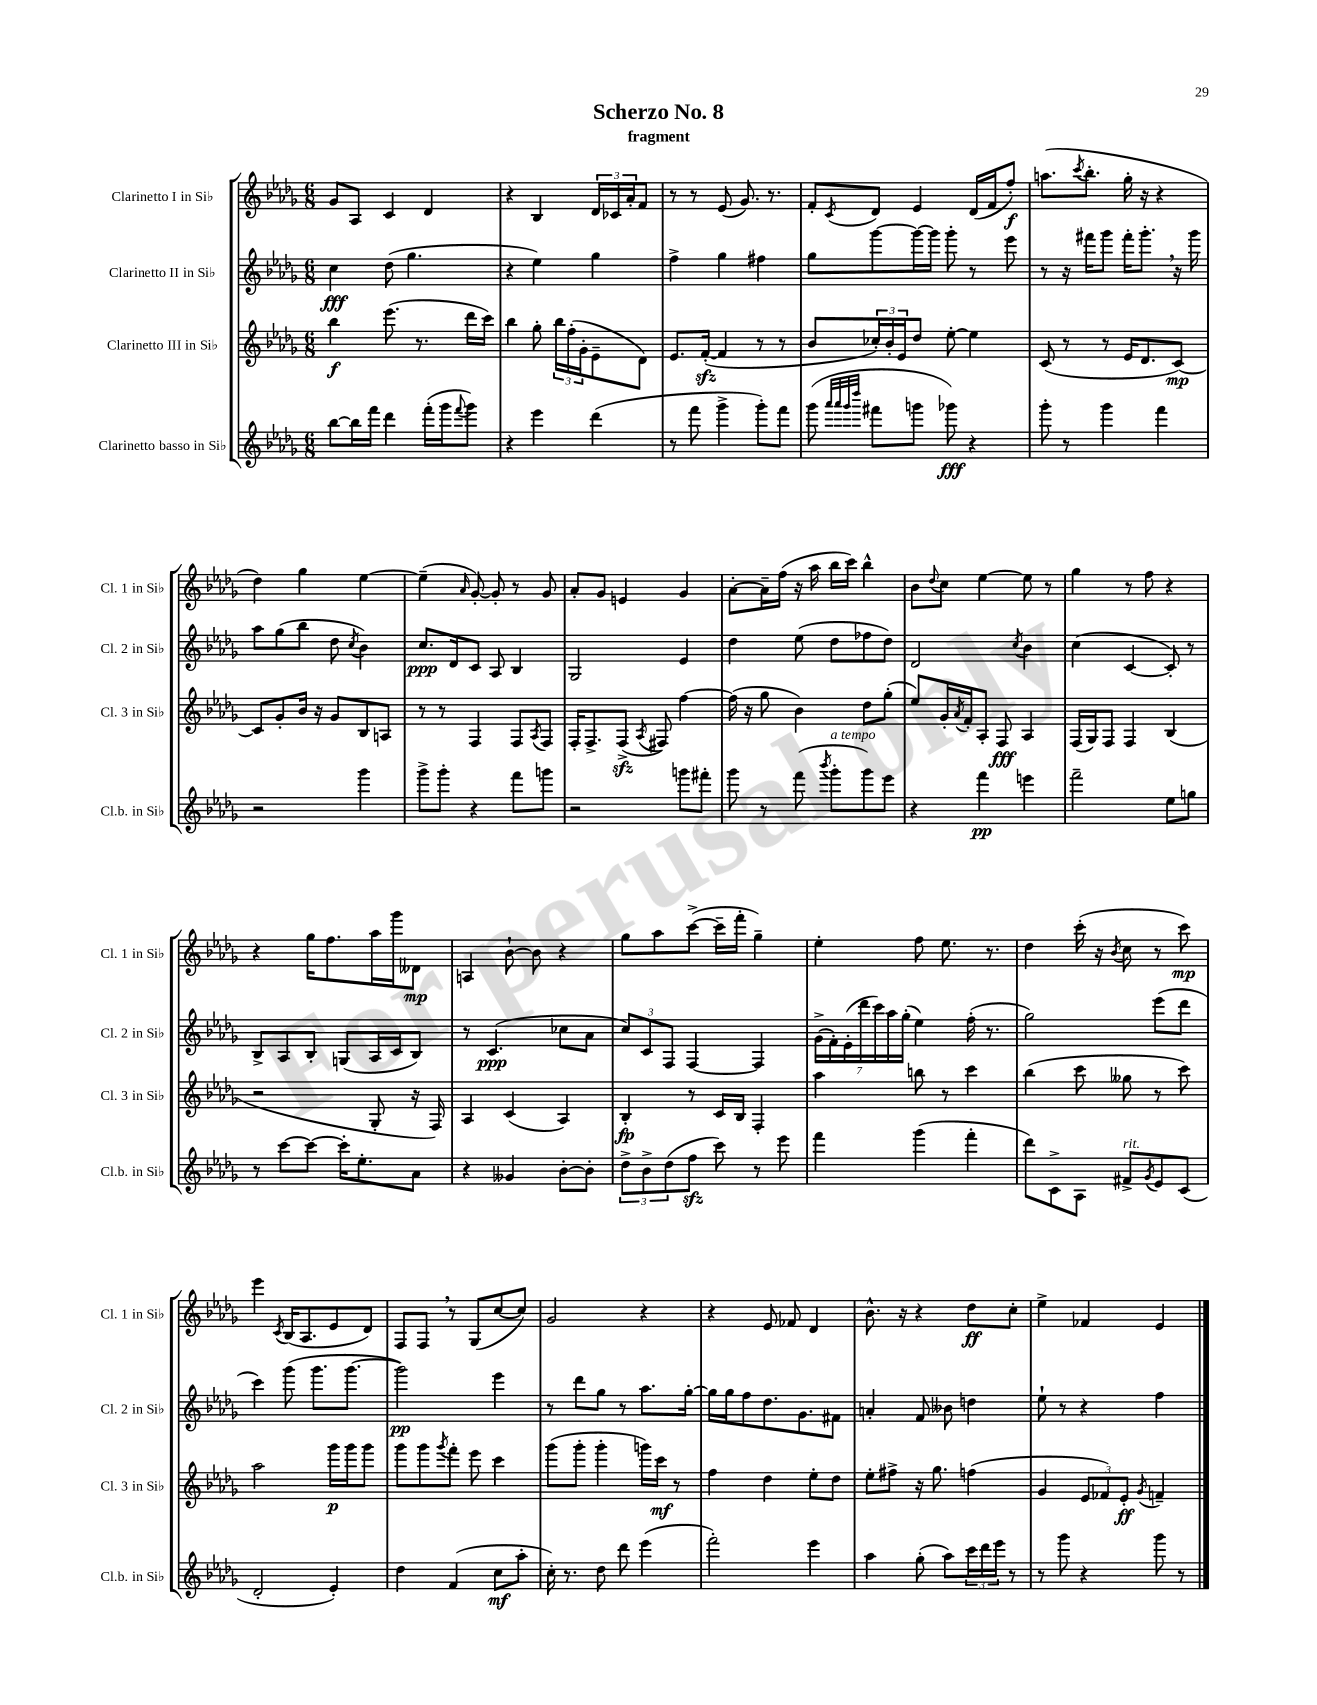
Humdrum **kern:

**kern	**kern	**kern	**kern
*staff4	*staff3	*staff2	*staff1
*clefG2	*clefG2	*clefG2	*clefG2
*k[b-e-a-d-g-]	*k[b-e-a-d-g-]	*k[b-e-a-d-g-]	*k[b-e-a-d-g-]
*M6/8	*M6/8	*M6/8	*M6/8
[8bb-\L	4bb-\	4cc\	8g-/L
16bb-\]L	.	.	8A-/J
16fff\JJ	.	.	.
4ddd-\	(8.eee-\	(8dd-\	4c/
.	.	4.gg-\	.
.	8.r	.	.
(16fff'\LL	.	.	4d-/
16ggg-\J	.	.	.
8qqfff/	.	.	.
8ggg-\J)	16ddd-\LL	.	.
.	16ccc\JJ)	.	.
=	=	=	=
4r	4bb-\	4r	4r
4eee-\	8gg-'\	4ee-\)	4B-/
.	24bb-\LL	.	.
.	(24ff'\	.	.
.	24g-'\J	.	.
(4ddd-\	8e-~\	4gg-\	24d-/LL
.	.	.	24c-/
.	.	.	24a-'/J
.	8d-\J)	.	8f/J
=	=	=	=
8r	8.e-/L	4ff^\	8r
8fff\	.	.	8r
.	([16f'/Jk	.	.
4ggg-^\	4f/]	4gg-\	(8e-/
.	.	.	8.g-/)
8ggg-'\L)	8r	4ff#\	.
.	.	.	8.r
8fff\J	8r	.	.
=	=	=	=
(8ggg-\	8b-/L	8gg-\L	8f'/L
32qqaaa-/LLL	.	.	.
32qqaaa-/	.	.	.
32qqggg-/	.	.	.
32qqdddd-/JJJ	.	.	8qc/
8fff#\L	24cc-'/L)	[8ggg-\	8d-/J
.	24b-'/	.	.
.	24e-/J	.	.
8ggg\J	8dd-/J	16ggg-\_L	4e-/
.	.	16ggg-\]JJ	.
8ggg-\)	[8ee-'\	8ggg-'\	.
4r	4ee-\]	8r	(16d-/LL
.	.	.	16f/J
.	.	8eee-\	8ff'/J)
=	=	=	=
8ggg-'\	(8c/	8r	(8.aa\L
8r	8r	16r	.
.	.	.	8qccc/
.	.	16fff#\LK	8.bb-'\J
4ggg-\	8r	8ggg-\J	.
.	16e-/LK	16fff#'\LK	16gg-'\
.	8.d-/	8.ggg-'\J	16r
4fff\	.	.	4r
.	[8c/J)	16r	.
.	.	16ggg-\	.
=	=	=	=
2r	8c/]L	8aa-\L	4dd-\)
.	8g-'/	(8gg-\	.
.	16b-/Jk	8bb-\J	4gg-\
.	16r	.	.
.	8g-/L	8dd-\	.
.	.	8qcc/	.
4ggg-\	8B-/	4b-\)	[4ee-\
.	8A/J	.	.
=	=	=	=
8ggg-^\L	8r	8.cc/L	(4ee-~\]
8ggg-'\J	8r	.	.
.	.	16d-/k	.
.	.	.	16qqa-/
4r	4F/	8c/J	[8g-'/)
.	.	8A-/	8g-'/]
8fff\L	8F/L	4B-/	8r
.	8qA-/	.	.
8ggg\J	8F/J	.	8g-/
=	=	=	=
2r	16F'/LK	2G-/	8a-'/L
.	8.F^/	.	.
.	.	.	8g-/J
.	(8F^/J	.	4e/
.	8qA-/	.	.
.	8F#/)	.	.
8ggg\L	[4ff\	4e-/	4g-/
8fff#'\J	.	.	.
=	=	=	=
8ggg-\	(16ff\]	4dd-\	[8a-'\L
.	16r	.	.
8r	8gg-\	.	16a-~\]L
.	.	.	(16ff\JJ
(8fff\	4b-\)	(8ee-\	16r
.	.	.	16aa-\
8qbbb-/	.	.	.
8ggg-'\L	.	8dd-\L	16bb-\LL
.	.	.	16ccc\JJ)
8ggg-\)	8dd-\L	8ff-\	4bb-^^\
8eee-\J	(8gg-'\J	8dd-\J)	.
=	=	=	=
4r	8ee-/L)	2d-/	8b-\L
.	.	.	8qqdd-/
.	16g-'/L	.	8cc\J
.	8qa-/	.	.
.	16f'/J	.	.
4fff\	8A-'/J	.	[4ee-\
.	8F/	.	.
.	.	8qcc/	.
4eee\	4A-/	4b-\	8ee-\]
.	.	.	8r
=	=	=	=
2fff~\	(16F/LL	(4cc\	4gg-\
.	16G-/J)	.	.
.	8F/J	.	.
.	4F/	[4c/	8r
.	.	.	8ff\
8ee-\L	(4B-/	8c'/])	4r
8gg\J	.	8r	.
=	=	=	=
8r	2r	8B-^/L	4r
[8ccc\L	.	8A-/	.
8ccc\_J	.	8B-'/J	16gg-\LK
.	.	.	8.ff\
16ccc'\]LK	.	(8G/L	.
8.ee-'\	.	.	.
.	8G-'/	16A-/L	16aa-\L
.	.	16c/J	16ggg-\J
8a-\J	16r	8B-/J)	8d--\J
.	16F/)	.	.
=	=	=	=
4r	4A-/	8r	4A/
.	.	(4.c/	.
4g--/	(4c/	.	[8b-`\
.	.	.	8b-\]
[8b-'\L	4A-/)	8cc-\L	4r
8b-'\]J	.	8a-\J	.
=	=	=	=
12dd-^\L	4B-'/	12cc/L)	8gg-\L
12b-^\	.	12c/	.
.	.	.	8aa-\
(12dd-\	.	12F/J	.
8ff\J	8r	[4F/	([8ccc^\J
8ccc\)	16c/LL	.	16ccc~\]LL
.	16B-/JJ	.	16fff'\JJ
8r	4F'/	4F/]	4gg-~\)
8eee-\	.	.	.
=	=	=	=
4fff\	4aa-\	(28g-^\LL	4ee-'\
.	.	28f'\)	.
.	.	(28e-'\	.
.	.	28ddd-\	.
.	.	28ccc\)	.
.	.	28aa-\	.
.	.	(28gg-'\JJ	.
(4ggg-\	8bb\	4ee-\)	8ff\
.	8r	.	8.ee-\
4fff'\	4ccc\	(16ff'\	.
.	.	8.r	8.r
=	=	=	=
8ddd-\L)	(4bb-\	2gg-\)	4dd-\
8c^\	.	.	.
8A-\J	8ccc\	.	(16ccc'\
.	.	.	16r
.	.	.	8qb-/
8f#^/L	8gg--\	.	8cc\
8qg-/	.	.	.
8e-/	8r	(8eee-\L	8r
(8c/J	8ccc\)	8ddd-\J	8ccc\)
=	=	=	=
2d-'/	2aa-\	4ccc\)	4eee-\
.	.	.	8qc/
.	.	(8ggg-\	(16B-/LK
.	.	.	8.A-/
.	.	8.ggg-\L	.
4e-'/)	16ggg-\LL	.	8e-/
.	16ggg-\J	[8.ggg-\J	.
.	8ggg-\J	.	8d-/J)
=	=	=	=
4dd-\	8ggg-\L	2ggg-\])	8F/L
.	8ggg-\	.	8F/J
.	8qggg-/	.	.
(4f/	8fff'\J	.	8r
.	8eee-\	.	(8G-/L
8cc\L	4ccc\	4eee-\	[8cc/
8aa-'\J	.	.	8cc/]J)
=	=	=	=
16cc'\)	(8ggg-\L	8r	2g-/
8.r	.	.	.
.	8ggg-'\J	8ddd-\L	.
8dd-\	4ggg-'\	8gg-\J	.
8ddd-\	.	8r	.
(4eee-\	16ggg\LL)	8.aa-\L	4r
.	16ccc\JJ	.	.
.	8r	.	.
.	.	[16gg-'\Jk	.
=	=	=	=
2fff'\)	4ff\	16gg-\]LL	4r
.	.	16gg-\J	.
.	.	8ff\	.
.	4dd-\	8.dd-\	8e-/
.	.	.	8f-/
.	.	8.g-\	.
4eee-\	8ee-'\L	.	4d-/
.	8dd-\J	8f#\J	.
=	=	=	=
4aa-\	8ee-'\L	4a'/	8.b-^^\
.	8ff#^\J	.	.
.	.	.	16r
(8gg-'\	16r	8f/	4r
.	8.gg-\	.	.
8aa-\L)	.	8b--\	.
24ccc\L	(4ff\	4dd\	8dd-\L
24ddd-\	.	.	.
24eee-\JJ	.	.	.
8r	.	.	8cc'\J
=	=	=	=
8r	4g-/	8ee-`\	4ee-^\
8ggg-\	.	8r	.
4r	12e-/L	4r	4f-/
.	12f-/)	.	.
.	12e-'/J	.	.
.	8qg-/	.	.
8ggg-\	4f~/	4ff\	4e-/
8r	.	.	.
==	==	==	==
*-	*-	*-	*-
